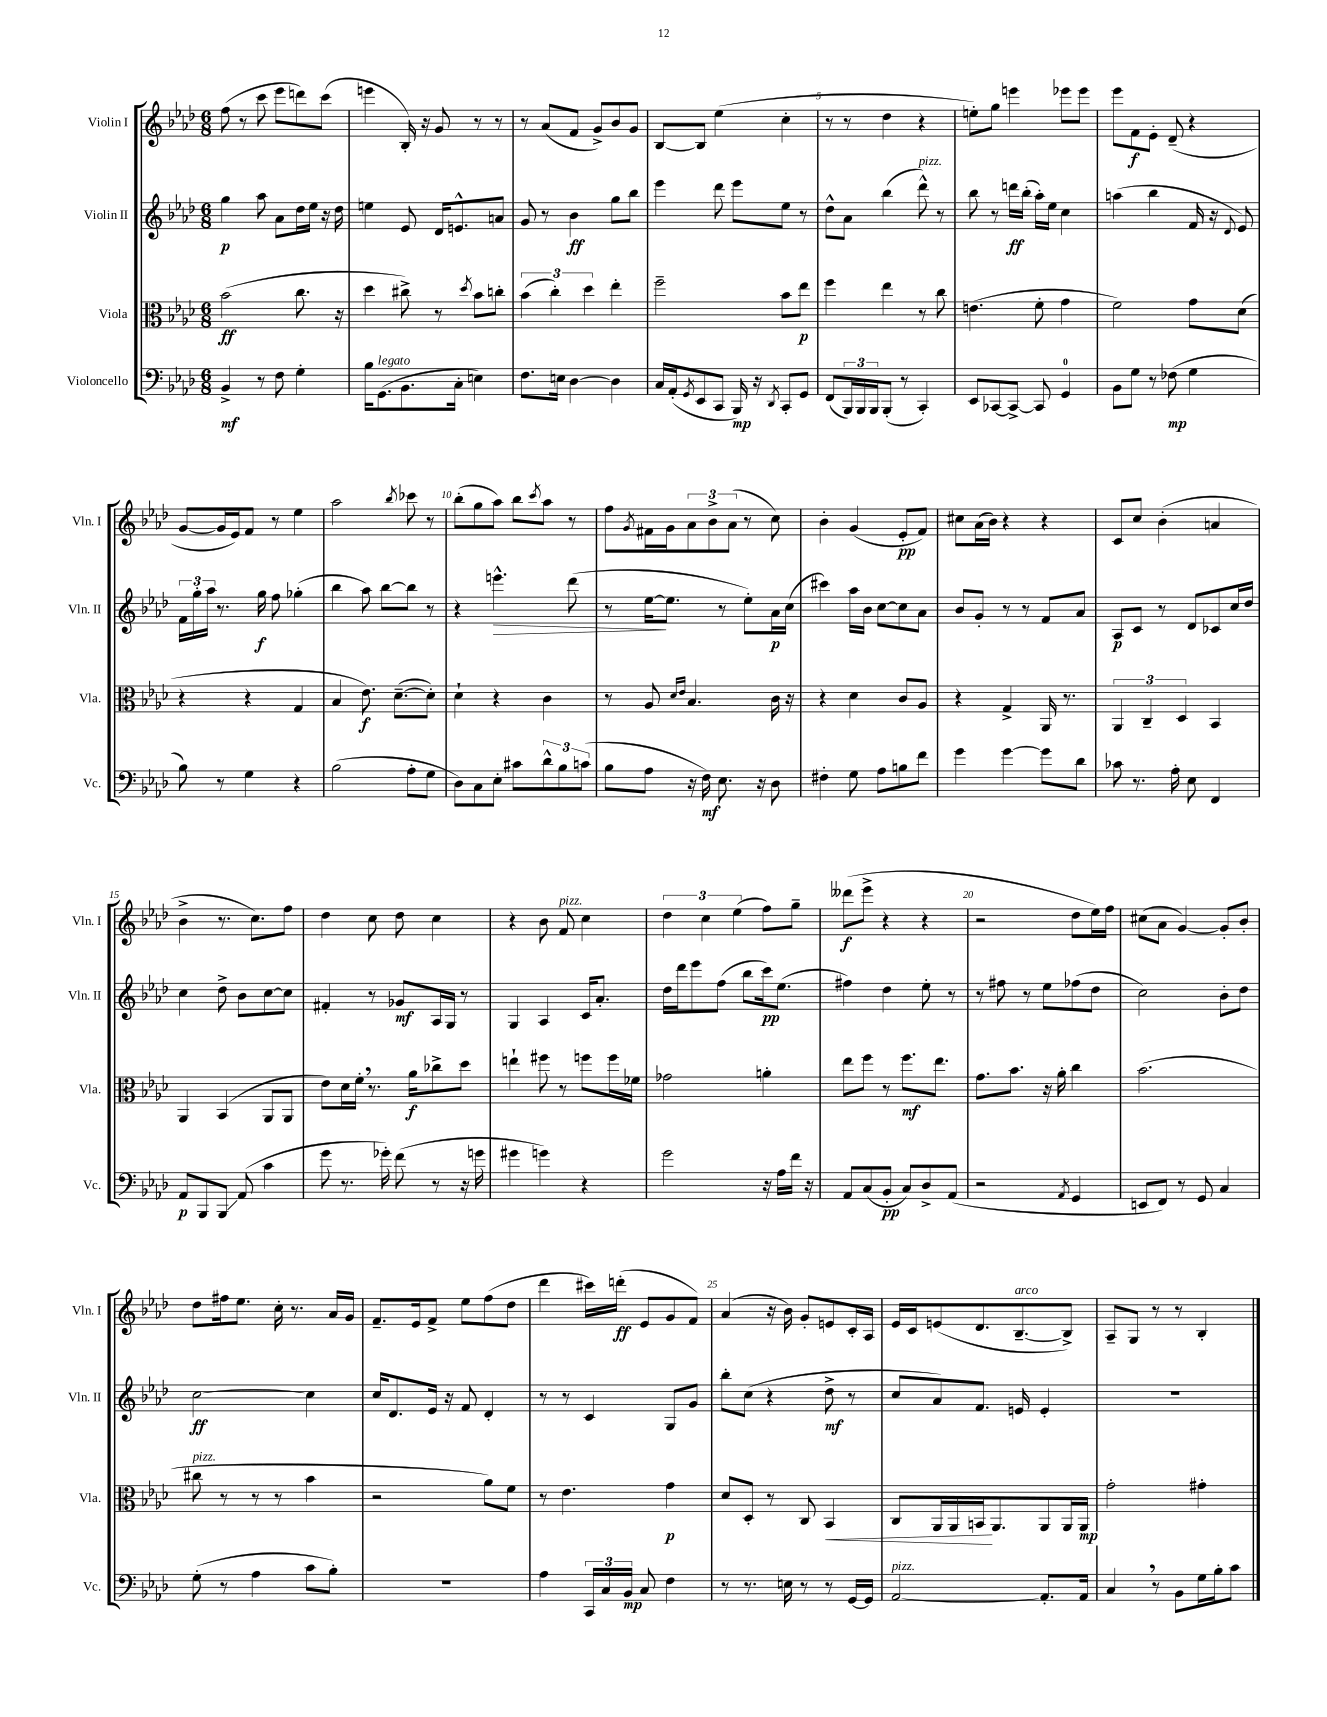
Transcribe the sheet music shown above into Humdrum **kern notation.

**kern	**kern	**kern	**kern
*staff4	*staff3	*staff2	*staff1
*clefF4	*clefC3	*clefG2	*clefG2
*k[b-e-a-d-]	*k[b-e-a-d-]	*k[b-e-a-d-]	*k[b-e-a-d-]
*M6/8	*M6/8	*M6/8	*M6/8
4BB-^/	(2b-\	4gg\	(8ff\
.	.	.	8r
8r	.	8aa-\	8ccc\
8F\	.	8a-\L	8eee-\L
4G'\	8.cc\	16dd-\L	8ddd\)
.	.	16ee-\JJ	.
.	.	16r	(8ccc\J
.	16r	16dd-\	.
=	=	=	=
16B-\LK	4dd-\	4ee\	4eee\
(8.GG\	.	.	.
8.BB-\	8cc#^\)	8e-/	16B-'/)
.	.	.	16r
.	8r	16d-/LK	8g/
16C'\Jk	.	8.e^^/	.
.	8qdd-/	.	.
4E\)	8b-\L	.	8r
.	8cc'\J	8a/J	8r
=	=	=	=
8.F\L	(6b-\	8g/	8r
.	.	8r	(8a-/L
.	6cc'\)	.	.
16E\Jk	.	.	.
[4D-\	.	4b-\	8f/J
.	6dd-\	.	.
.	.	.	8g^/L)
4D-\]	4ee-'\	8gg\L	8b-/
.	.	8bb-\J	8g/J
=	=	=	=
16C/LL	2ff~\	4eee-\	[8B-/L
(16AA-'/J	.	.	.
8qGG/	.	.	.
8EE-/	.	.	8B-/]J
8CC/J	.	8ddd-\	(4ee-\
16BBB-/)	.	8eee-\L	.
16r	.	.	.
8qDD-/	.	.	.
8CC'/L	8b-\L	8ee-\J	4cc'\
8GG/J	8ee-\J	8r	.
=	=	=	=
(8FF/L	4ff\	8dd-^^\L	8r
24BBB-/L)	.	8a-\J	8r
24BBB-/	.	.	.
24BBB-/J	.	.	.
(8BBB-'/J	4ee-\	(4bb-\	4dd-\
8r	.	.	.
4CC'/)	8r	8ddd-^^\)	4r
.	8cc\	8r	.
=	=	=	=
8EE-/L	(4.e\	8bb-\	8ee'\L)
[8CC-/	.	8r	8gg\J
8CC-^/_J	.	16ddd\LL	4eee\
.	.	(16bb-'\JJ	.
8CC-/]	8f'\	16aa-'\LL)	.
.	.	16ee-\JJ	.
4GG/	4g\	4cc\	8eee-\L
.	.	.	8eee-\J
=	=	=	=
8BB-\L	2f\)	(4aa\	8eee-\L
8G\J	.	.	8f\
8r	.	4bb-\	8e-'\J
(8F-\	.	.	(8d-~/
4G\	8g\L	16f/	4r
.	.	16r	.
.	.	8qqd-/	.
.	(8d-\J	8e-/)	.
=	=	=	=
8B-\)	4r	24f\LL	[8g/L
.	.	24gg'\	.
.	.	24aa-\JJ	.
8r	.	8.r	16g/]L
.	.	.	16e-/J)
4G\	4r	.	8f/J
.	.	16gg\	.
.	.	8ff\	8r
4r	4G/	(4gg-'\	4ee-\
=	=	=	=
(2B-\	4B-/	4bb-\	2aa-\
.	8.e-\)	8aa-\)	.
.	.	[8bb-\L	.
.	([8.d-~\L	.	.
.	.	.	8qbb-/
8A-'\L	.	8bb-\]J	8ccc-\
8G\J	8d-'\]J)	8r	8r
=	=	=	=
8D-\L)	4d-`\	4r	(8bb-'\L
8C\	.	.	8gg\
8E-'\J	4r	4.eee^^\	8aa-\J)
8c#\L	.	.	8bb-\L
.	.	.	8qccc/
12d-^^\	4c\	.	8aa-\J
12B-\	.	.	.
.	.	(8ddd-\	8r
(12c\J	.	.	.
=	=	=	=
8B-\L	8r	8r	8ff\L
.	.	.	8qg/
8A-\J	8A-/	[16ee-\LK	16f#\L
.	.	8.ee-\]J	16g\J
.	16qqd-/LL	.	.
.	16qqe-/JJ	.	.
16r	4.B-/	.	12a-\
16F\)	.	.	.
.	.	.	12b-^\
8.E-\	.	8r	.
.	.	.	(12a-\J
.	.	8ee-'\L)	8r
16r	.	.	.
8D-\	16c\	16a-\L	8cc\)
.	16r	(16cc\JJ	.
=	=	=	=
4F#'\	4r	4ccc#\)	4b-'\
8G\	4d-\	16aa-\LL	(4g/
.	.	16b-\JJ	.
8A-\L	.	[8cc\L	.
8B\	8c/L	8cc\]	8e-'/L
8f\J	8A-/J	8a-\J	8f/J)
=	=	=	=
4g\	4r	8b-/L	8cc#\L
.	.	8g'/J	(16a-\L
.	.	.	16b-\JJ)
[4g\	4G^/	8r	4r
.	.	8r	.
8g\]L	16AA-/	8f/L	4r
.	8.r	.	.
8d-\J	.	8a-/J	.
=	=	=	=
8c-\	6AA-/	8A-/L	8c/L
8.r	.	8c/J	8cc/J
.	6C~/	.	.
.	.	8r	(4b-'\
16A-'\	.	.	.
.	6D-/	.	.
8E-\	.	8d-/L	.
4FF/	4BB-/	8c-/	4a/
.	.	16cc/L	.
.	.	16dd-/JJ	.
=	=	=	=
8AA-/L	4AA-/	4cc\	4b-^\
8BBB-/	.	.	.
8BBB-/J	(4BB-/	8dd-^\	8.r
(8AA-/	.	8b-\L	.
.	.	.	8.cc\L)
4c\	8AA-/L	[8cc\	.
.	8AA-/J	8cc\]J	8ff\J
=	=	=	=
8g\	8e-\L)	4f#'/	4dd-\
8.r	16d-\L	.	.
.	16f'\JJ	.	.
.	8.r	8r	8cc\
16g-'\)	.	.	.
(8f\	.	8g-/L	8dd-\
.	16a-\LK	.	.
8r	8cc-^\	16A-/L	4cc\
.	.	16G/JJ	.
16r	8dd-\J	8r	.
16g\	.	.	.
=	=	=	=
4g#\	4ee`\	4G/	4r
4g\)	8ff#\	4A-/	8b-\
.	8r	.	8f/
4r	8ff\L	16c/LK	4cc\
.	.	8.a-'/J	.
.	16ff\L	.	.
.	16f-\JJ	.	.
=	=	=	=
2g\	2g-\	16dd-\LL	6dd-\
.	.	16ddd-\J	.
.	.	8eee-\	.
.	.	.	6cc\
.	.	(8ff\J	.
.	.	.	(6ee-\
.	.	8bb-\L	.
16r	4a'\	16ccc\k)	8ff\L)
16A-\LL	.	(8.ee-\J	.
16f\JJ	.	.	8gg~\J
16r	.	.	.
=	=	=	=
8AA-/L	8ee-\L	4ff#\)	(8ddd--\L
(8C/	8ff\J	.	8eee-^\J
8BB-'/J	8r	4dd-\	4r
8C/L)	8.ff\L	.	.
8D-^/	.	8ee-'\	4r
.	8.ee-\J	.	.
(8AA-/J	.	8r	.
=	=	=	=
2r	8.g\L	8r	2r
.	.	8ff#\	.
.	8.b-\J	.	.
.	.	8r	.
.	16r	8ee-\L	.
.	16a-'\	.	.
8qAA-/	.	.	.
4GG/	4cc\	(8ff-\	8dd-\L
.	.	8dd-\J	16ee-\L)
.	.	.	16ff\JJ
=	=	=	=
8EE/L	(2.b-\	2cc\)	(8cc#\L
8FF/J)	.	.	8a-\J
8r	.	.	[4g/)
8GG/	.	.	.
4C/	.	8b-'\L	8g'/]L
.	.	8dd-\J	8b-'/J
=	=	=	=
(8G'\	8cc#\	[2cc\	8dd-\L
8r	8r	.	16ff#\k
.	.	.	8.ee-\J
4A-\	8r	.	.
.	8r	.	16cc'\
.	.	.	8.r
8c\L	4b-\	4cc\]	.
8B-'\J)	.	.	16a-/LL
.	.	.	16g/JJ
=	=	=	=
2.r	2r	16cc/LK	8.f~/L
.	.	8.d-/	.
.	.	.	16e-/k
.	.	16e-/Jk	8f^/J
.	.	16r	.
.	.	8f/	8ee-\L
.	8a-\L)	4d-'/	(8ff\
.	8f\J	.	8dd-\J
=	=	=	=
4A-\	8r	8r	4ddd-\
.	4.e-\	8r	.
24CC/LL	.	4c/	16ccc#\LL)
24C/	.	.	.
.	.	.	(16ddd'\JJ
24BB-/JJ	.	.	.
8C/	.	.	8e-/L
4F\	4g\	8G/L	8g/
.	.	8g/J	8f/J)
=	=	=	=
8r	8d-/L	8bb-'\L	(4a-/
8.r	8D-'/J	(8cc\J	.
.	8r	4r	16r
16E\	.	.	16b-\)
8r	8C/	.	8g'/L
8r	4BB-/	8dd-^\	8e/
[16GG/LL	.	8r	16c'/L
16GG/]JJ	.	.	16A-/JJ
=	=	=	=
[2AA-/	8C/L	8cc/L	16e-/LL
.	.	.	16c/J
.	16AA-/L	8a-/)	(8e/
.	16AA-/	.	.
.	16BB/J	8.f/J	8.d-/
.	8.AA-/	.	.
.	.	16e/	[8.B-~/
8.AA-'/]L	8AA-/	4e'/	.
.	16AA-/L	.	8B-^/]J)
16AA-/Jk	16AA-/JJ	.	.
=	=	=	=
4C/	2g'\	2.r	8A-~/L
.	.	.	8G/J
8r	.	.	8r
8BB-\L	.	.	8r
16G\L	4g#'\	.	4B-'/
16B-'\J	.	.	.
8c\J	.	.	.
==	==	==	==
*-	*-	*-	*-
